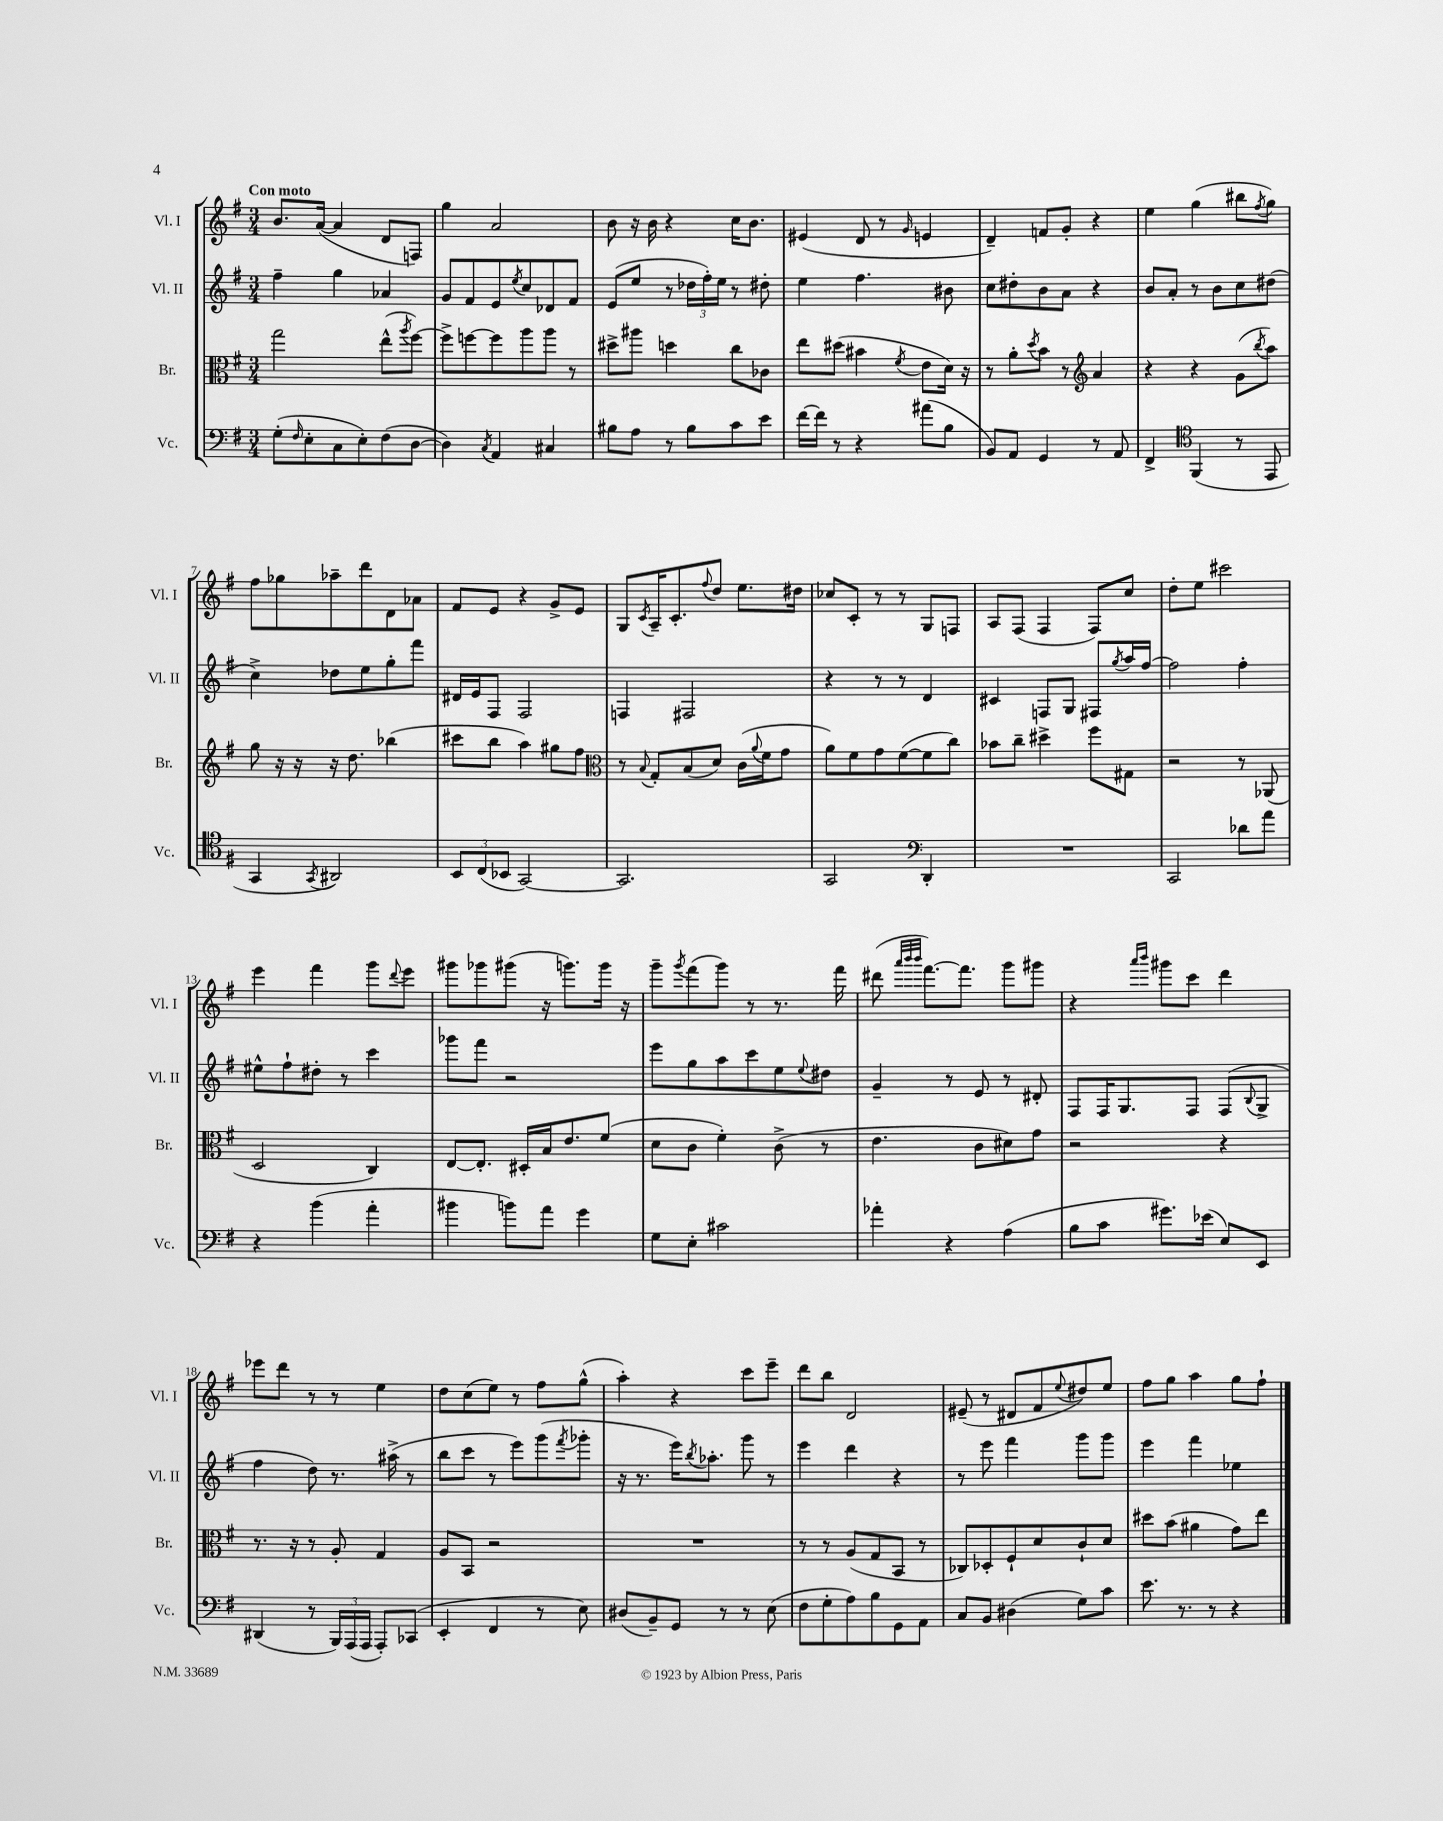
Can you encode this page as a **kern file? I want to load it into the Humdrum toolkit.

**kern	**kern	**kern	**kern
*part4	*part3	*part2	*part1
*staff4	*staff3	*staff2	*staff1
*I"Vc.	*I"Br.	*I"Vl. II	*I"Vl. I
*I'Vc.	*I'Br.	*I'Vl. II	*I'Vl. I
*clefF4	*clefC3	*clefG2	*clefG2
*k[f#]	*k[f#]	*k[f#]	*k[f#]
*M3/4	*M3/4	*M3/4	*M3/4
=1	=1	=1	=1
!	!	!	!LO:TX:a:B:t=Con moto
(8G'\L	2gg\	4ff#~\	8.b/L
16qqF#/	.	.	.
8E'\	.	.	.
.	.	.	([16a/Jk
8C\	.	4gg\	4a/]
8E'\)	.	.	.
(8F#\	(8ee^^\L	4a-X/	8d/L
.	8qaa/	.	.
[8D\J	[8ff#\J)	.	8Fn/J)
=2	=2	=2	=2
4D\])	8ff#^\L]	8g/L	4gg\
.	[8ffn\	8f#/	.
8qC/	.	.	.
4AA/	8ff\]	8e/	2a/
.	.	8qee/	.
.	8aa\	8cc/	.
4C#X/	8aa\J	8d-X/	.
.	8r	8f#/J	.
=3	=3	=3	=3
8B#X\L	8dd#X^\L	(8e/L	8b\
8A\J	8aa#X\J	8ee/J	16r
.	.	.	16b\
8r	4ddn\	8r	4r
8B#\L	.	24dd-X\LL	.
.	.	24ff#'\)	.
.	.	24ee\JJ	.
8c\	8cc\L	8r	16cc\KL
.	.	.	8.b\J
8e\J	8c-X\J	8dd#X'\	.
=4	=4	=4	=4
[16f#\LL	8ee\L	4ee\	(4e#X/
16f#\JJ]	.	.	.
8r	(8dd#X\J	.	.
4r	4b#X\	4.ff#\	8d/
.	.	.	8r
.	8qf#/	.	16qqg/
(8a#X\L	8e\L	.	4en/
8B\J	16d\Jk)	8b#X\	.
.	16r	.	.
=5	=5	=5	=5
8BB/L)	8r	8cc\L	4d~/)
8AA/J	8a'\L	8dd#X'\	.
.	8qdd/	.	.
4GG/	8b\J	8b\	8fn/L
.	8r	8a\J	8g'/J
*	*clefG2	*	*
8r	4a/	4r	4r
8AA/	.	.	.
=6	=6	=6	=6
4FF#^/	4r	8b/L	4ee\
.	.	8a'/J	.
*clefC4	*	*	*
(4FF#/	4r	8r	(4gg\
.	.	8b\L	.
8r	(8g\L	8cc\	8bb#X\L
.	8qbb/	.	8qff#/
8EE/	8aa\J)	(8dd#X\J	8gg\J)
!!LO:LB:g=z
=7	=7	=7	=7
4GG/	8gg\	4cc^\)	8ff#\L
.	16r	.	8gg-X\
.	16r	.	.
8qGG/	.	.	.
2AA#X/)	16r	8dd-X\L	8aa-X~\
.	8.dd\	.	.
.	.	8ee\	8ddd\
.	(4bb-X\	8gg'\	8d\
.	.	8fff#\J	8a-X\J
=8	=8	=8	=8
12BB/L	8ccc#X\L	16d#X/LL	8f#/L
.	.	16e/J	.
(12C/	.	.	.
.	8bb\J	8F#/J	8e/J
12BB-X/J	.	.	.
[2GG/)	4aa\)	2F#/	4r
.	8gg#X\L	.	8g^/L
.	8ff#\J	.	8e/J
=9	=9	=9	=9
*	*clefC3	*	*
2.GG/]	8r	4Fn/	8G/L
.	8qqB/	.	8qc/
.	8G'/L	.	16A~/K
.	.	.	8.c'/
.	(8B/	2F#X/	.
.	.	.	8qqff#/
.	8d/J)	.	8dd/J
.	(16c\LL	.	8.ee\L
.	8qqa/	.	.
.	16f#\J	.	.
.	8g\J	.	.
.	.	.	16dd#X\Jk
=10	=10	=10	=10
2GG/	8a\L)	4r	8cc-X/L
.	8f#\	.	8c'/J
.	8g\	8r	8r
.	([8f#\	8r	8r
*clefF4	*	*	*
4DD'/	8f#\]	4d/	8G/L
.	8cc\J)	.	8Fn/J
=11	=11	=11	=11
2.r	8b-X\L	4c#X/	8A/L
.	8cc~\J	.	(8F#/J
.	4dd#X^\	8Fn/L	4F#/
.	.	8G/J	.
.	8ff#\L	8F#X/L	8F#/L)
.	.	8qgg/	.
.	8G#X\J	16aa/L	8cc/J
.	.	[16ff#/JJ	.
=12	=12	=12	=12
2CC/	2r	2ff#\]	8dd'\L
.	.	.	8ee\J
.	.	.	2ccc#X\
8d-X\L	8r	4ff#'\	.
8a\J	(8AA-X/	.	.
!!LO:LB:g=z
=13	=13	=13	=13
4r	2D/	8ee#X^^\L	4eee\
.	.	8ff#`\	.
(4b\	.	8dd#X'\J	4fff#\
.	.	8r	.
4a'\	4C/)	4ccc\	8ggg\L
.	.	.	8qqddd/
.	.	.	8eee\J
=14	=14	=14	=14
4b#X\	[8E/L	8ggg-X\L	8ggg#X\L
.	8.E'/J]	8fff#\J	8ggg-X\
8bn\L)	.	2r	(8ggg#X\J
.	16D#X'/LL	.	.
8a\J	16B/J	.	16r
.	8.e/	.	8.gggn\L)
4g\	.	.	.
.	(8f#/J	.	16ggg\Jk
.	.	.	16r
=15	=15	=15	=15
8G\L	8d\L	8eee\L	8ggg~\L
.	.	.	8qggg/
8E'\J	8c\J	8gg\	(8fff#\
2c#X\	4f#'\)	8aa\	8ggg\J)
.	.	8ccc\	8r
.	(8c^\	8ee\	8.r
.	.	8qqee/	.
.	8r	8dd#X\J	.
.	.	.	16fff#\
=16	=16	=16	=16
4a-X'\	4.e\	4g~/	(8ddd#X\
.	.	.	32qqaaa/LLL
.	.	.	32qqbbb/
.	.	.	32qqbbb/JJJ
.	.	.	[8.fff#\L)
4r	.	8r	.
.	.	.	8.fff#\J]
.	8c\L	8e/	.
(4A\	8d#X\)	8r	8ggg\L
.	8g\J	8d#X'/	8ggg#X\J
=17	=17	=17	=17
8B\L	2r	8F#/L	4r
8c\J	.	16F#/K	.
.	.	8.G/	.
.	.	.	16qqaaa/LL
.	.	.	16qqbbb/JJ
8.g#X\L)	.	.	8ggg#X\L
.	.	8F#/J	8ccc\J
(16e-X\Jk	.	.	.
8E/L)	4r	(8F#/L	4ddd\
.	.	8qqB/	.
8EE/J	.	8G^/J	.
!!LO:LB:g=z
=18	=18	=18	=18
(4DD#X/	8.r	4ff#\	8eee-X\L
.	.	.	8ddd\J
.	16r	.	.
8r	8r	8dd\)	8r
24BBB/LL)	8A'/	8.r	8r
(24AAA/	.	.	.
24AAA/JJ	.	.	.
8AAA'/L)	4G/	.	4ee\
.	.	(16aa#X^\	.
(8CC-X/J	.	8r	.
=19	=19	=19	=19
4EE'/	8A/L	8bb\L	8dd\L
.	8BB/J	8ccc\J	(8cc\
4FF#/	2r	8r	8ee\J)
.	.	8eee\L)	8r
8r	.	(8ggg\	8ff#\L
.	.	8qfff#/	.
8E\)	.	8ggg-X'\J	(8gg^^\J
=20	=20	=20	=20
(8D#X/L	2.r	16r	4aa'\)
.	.	8.r	.
8BB~/)	.	.	.
8GG/J	.	16eee\KL)	4r
.	.	8qbb/	.
.	.	8.aa-X'\J	.
8r	.	.	.
8r	.	8ggg\	8ccc\L
(8E\	.	8r	8eee~\J
=21	=21	=21	=21
8F#\L	8r	4eee\	8ddd\L
8G'\	8r	.	8bb\J
8A\)	(8A/L	4ddd\	2d/
8B\	8G/	.	.
8GG\	8BB/J	4r	.
8AA\J	8r	.	.
=22	=22	=22	=22
8C/L	8C-X/L)	8r	(8e#X~/
8BB/J	8D-X'/	8eee\	8r
(4D#X\	8F#`/	4fff#\	8d#X/L
.	8d/	.	8f#/
.	.	.	8qqee/
8G\L)	8c`/	8ggg\L	8dd#X/)
8c\J	8d/J	8ggg\J	8ee/J
=23	=23	=23	=23
8.e\	8dd#X\L	4eee\	8ff#\L
.	(8b\J	.	8gg\J
8.r	.	.	.
.	4a#X\	4fff#\	4aa\
8r	.	.	.
4r	8g\L)	4ee-X\	8gg\L
.	8ee\J	.	8ff#`\J
==	==	==	==
*-	*-	*-	*-
